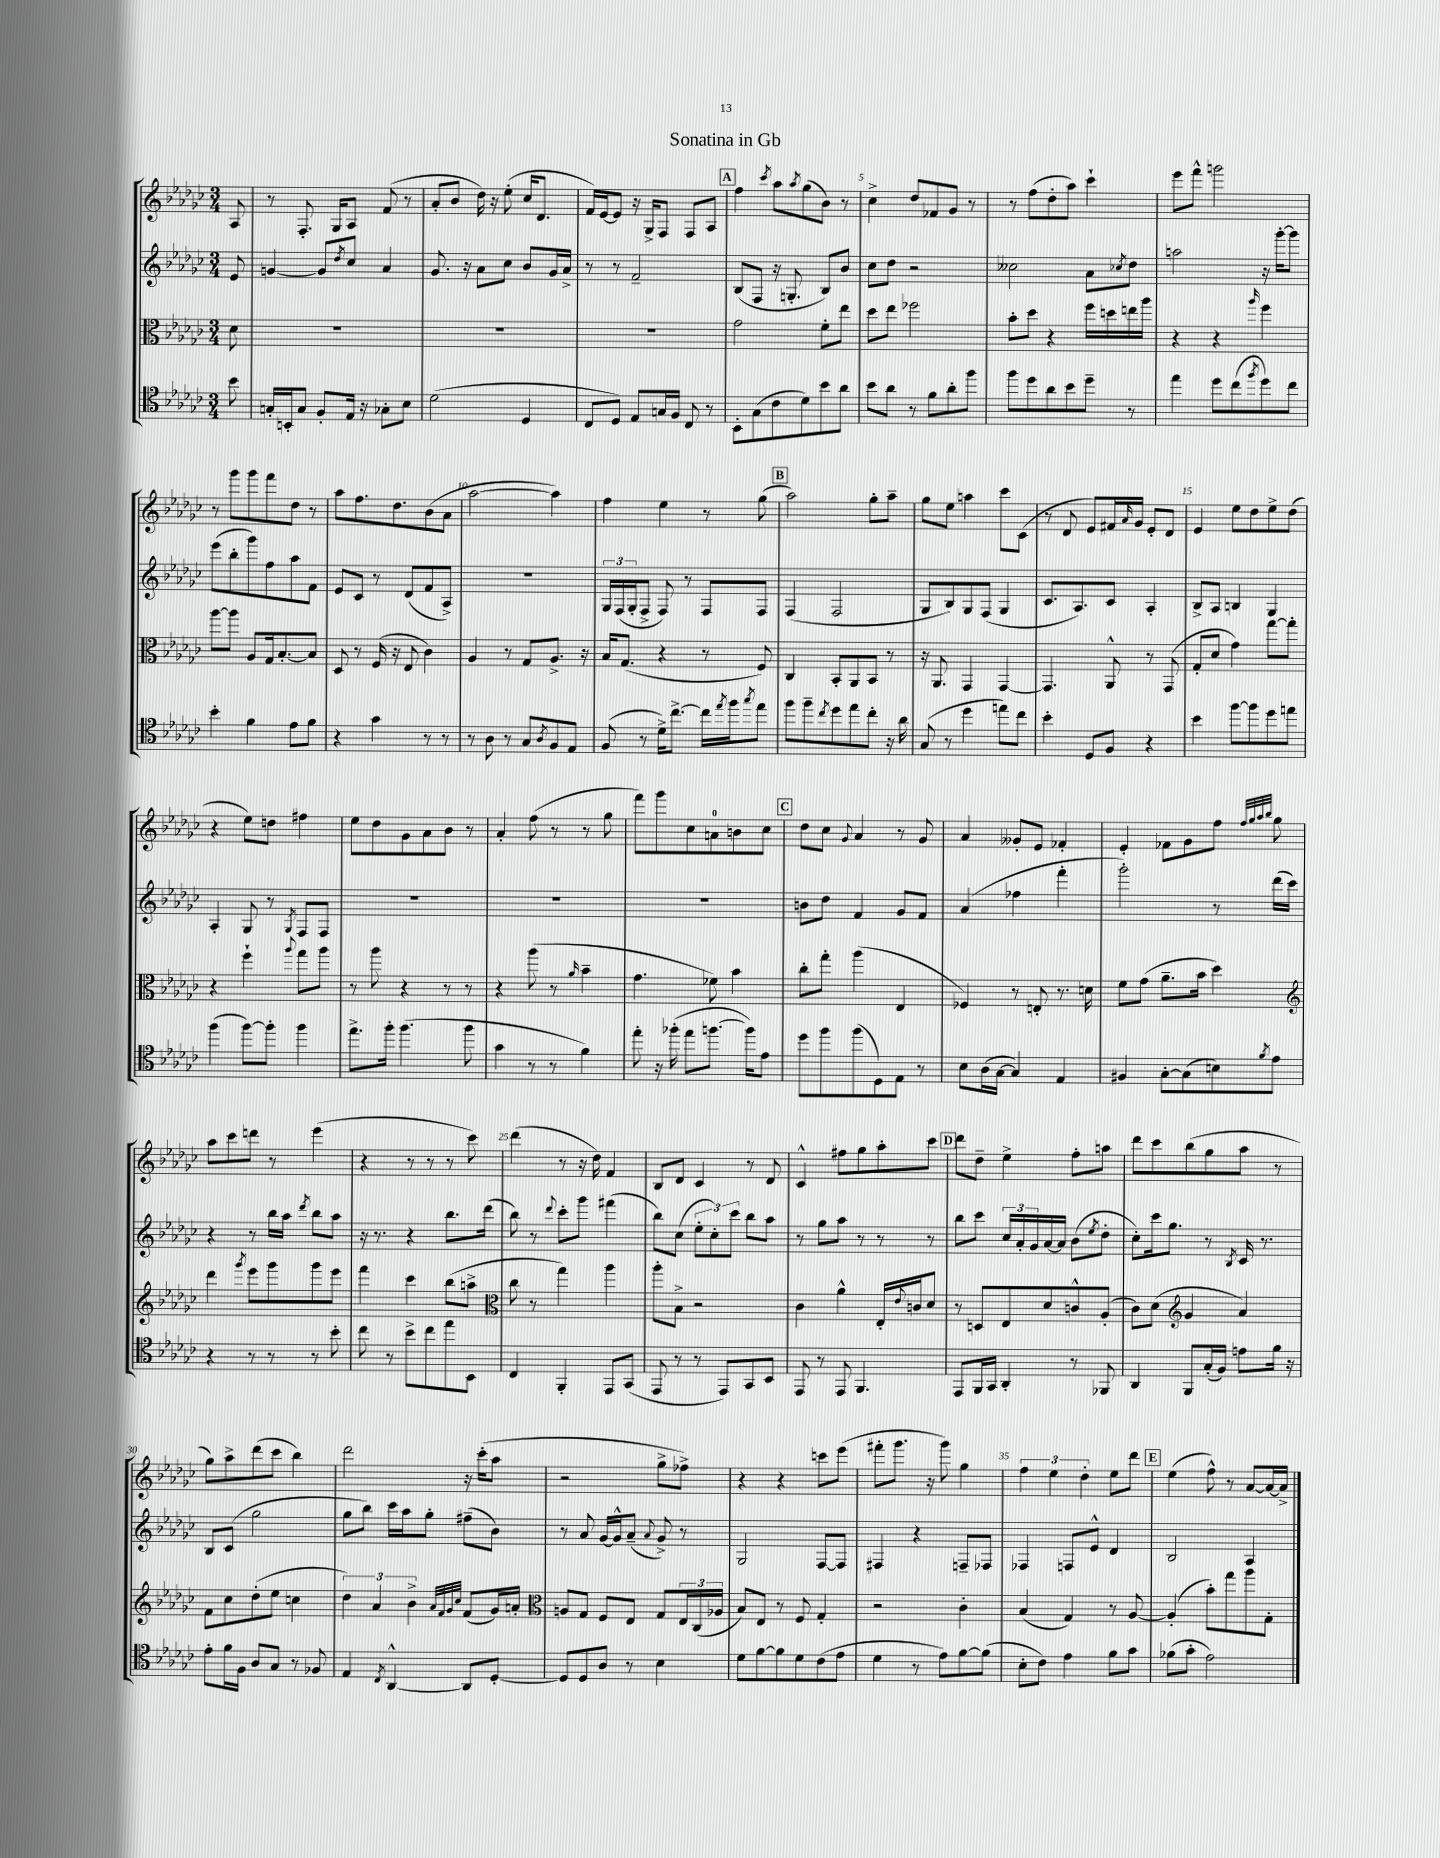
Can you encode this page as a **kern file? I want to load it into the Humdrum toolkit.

**kern	**kern	**kern	**kern
*part4	*part3	*part2	*part1
*staff4	*staff3	*staff2	*staff1
*clefC4	*clefC3	*clefG2	*clefG2
*k[b-e-a-d-g-c-]	*k[b-e-a-d-g-c-]	*k[b-e-a-d-g-c-]	*k[b-e-a-d-g-c-]
*M3/4	*M3/4	*M3/4	*M3/4
=	=	=	=
8b-\	8d-\	8e-/	8A-/
=1	=1	=1	=1
16Gn'/LL	2.r	[4gn/	8r
16BBn'/J	.	.	.
8G/J	.	.	8.F'/
8F'/L	.	8g/L]	.
.	.	.	16G-/KL
.	.	8qdd-/	.
16E-/Jk	.	8cc-/J	8A-/J
16r	.	.	.
8G-X'\L	.	4a-/	(8f/
8B-\J	.	.	8r
=2	=2	=2	=2
(2d-\	2.r	8.g-/	8a-'/L
.	.	.	8b-/J
.	.	16r	.
.	.	8a-\L	16dd-\)
.	.	.	16r
.	.	8cc-\J	(8ee-'\
4D-/	.	8b-/L	16cc-/KL
.	.	.	8.d-/J
.	.	16g-/L	.
.	.	16a-^/JJ	.
=3	=3	=3	=3
8C-/L	2.r	8r	16f/LL)
.	.	.	[16e-/J
8D-/J)	.	8r	8e-/J]
8E-/L	.	2f~/	16r
.	.	.	16G-^/KL
16Gn/L	.	.	8F/J
16F/JJ	.	.	.
8C-/	.	.	8F/L
8r	.	.	8A-/J
!!LO:REH:place=s1:t=A
=4	=4	=4	=4
8BB-'\L	2g-\	(8B-/L	4ff\
(8G-\	.	8F/J	.
.	.	.	8qccc-/
8c-\	.	16r	8aa-\L
.	.	8.Gn'/	.
.	.	.	8qaa-/
8d-\)	.	.	(8gg-\
8b-\	8f'\L	8B-/L)	8b-\J)
8a-\J	8ee-\J	8b-/J	8r
=5	=5	=5	=5
8b-\L	8dd-\L	8cc-\L	4cc-^\
8a-\J	8ee-\J	8dd-\J	.
8r	2ff-X\	2r	8dd-/L
8f\L	.	.	8f-X/
8a-'\	.	.	8g-/J
8ff\J	.	.	8r
=6	=6	=6	=6
8ff\L	8b-'\L	2cc--X\	8r
8dd-\	8dd-\J	.	(8ff\L
8a-\	4r	.	8dd-'\
8b-\	.	.	8aa-\J)
8dd-~\J	16ff\LL	8a-\L	4ccc-`\
.	16ddn\	.	.
.	.	8qcc-X/	.
8r	16een\	8dd-\J	.
.	16aa-\JJ	.	.
=7	=7	=7	=7
4ee-\	4r	2aan\	8eee-\L
.	.	.	8fff^^\J
8dd-\L	4r	.	2gggn\
(8cc-\	.	.	.
8qff/	16qqaa-/	.	.
8dd-\)	4ff\	16r	.
.	.	[16ggg-'\KL	.
8cc-\J	.	8ggg-\J]	.
!!LO:LB:g=z
=8	=8	=8	=8
4b-'\	[8aa-\L	(8eee-\L	8r
.	8aa-\J]	8bb-'\	8ggg-\L
4f\	8A-/L	8ggg-\)	8ggg-\
.	16G-/k	8ff\	8fff\
.	[8.B-'/	.	.
8e-\L	.	8aa-\	8dd-\J
8f\J	8B-/J]	8f\J	8r
=9	=9	=9	=9
4r	8D-/	8e-/L	8aa-\L
.	8r	8c-/J	8.ff\
4g-\	(16F/	8r	.
.	16r	.	8.dd-\
.	8E-/	(8d-/L	.
8r	4c-\)	8f/	(8b-\
8r	.	8A-^/J)	8a-\J
=10	=10	=10	=10
8r	4A-/	2.r	[2aa-\
8A-\	.	.	.
8r	8r	.	.
8G-/L	8G-/L	.	.
8qA-/	.	.	.
8F/	8.A-^/J	.	4aa-\])
8E-/J	.	.	.
.	16r	.	.
=11	=11	=11	=11
(8F/	16B-/KL	24G-/LL	4ff\
.	.	(24F/	.
.	(8.G-/J	.	.
.	.	24G-'/J	.
8r	.	8F^/J	.
16d-^\KL)	4r	8F/)	4ee-\
[8.cc-^\J	.	.	.
.	.	8r	.
16cc-\LL]	8r	8F/L	8r
8qee-/	.	.	.
16ff\J	.	.	.
8qgg-/	.	.	.
8ee-\J	8F/)	8F/J	(8gg-\
!!LO:REH:place=s1:t=B
=12	=12	=12	=12
8ff\L	4C-/	(4F/	2aa-\)
8ff~\	.	.	.
8qcc-/	.	.	.
8dd-\	8BB-'/L	2F/	.
8ee-\	8AA-/	.	.
8cc-'\J	8BB-/J	.	8gg-'\L
16r	8r	.	8aa-~\J
16a-\	.	.	.
=13	=13	=13	=13
(8G-/	16r	8G-/L	8gg-\L
.	8.AA-/	.	.
8r	.	8B-/)	8ee-\J
4dd-\	4GG-/	8G-/	4aan\
.	.	(8F/J	.
8een\L)	[4GG-/	4G-/	8ccc-\L
8cc-\J	.	.	(8c-\J
=14	=14	=14	=14
4b-'\	4.GG-/]	8.c-/L	8r
.	.	.	8d-/
.	.	8.A-/)	.
8D-/L	.	.	8e-/L)
8F/J	8AA-^^/	8c-/J	16f#X/L
.	.	.	16qqa-/
.	.	.	16g-/JJ
4r	8r	4A-'/	8e-'/L
.	(8GG-/	.	8d-/J
=15	=15	=15	=15
4b-\	8G-'/L	8B-^/L	4e-/
.	8d-/J	8A-/J	.
[8ff\L	4g-\)	4Bn/	8ee-\L
8ff\]	.	.	8dd-\
8dd-\	[8gg-\L	4G-/	8ee-^\
8een\J	8gg-'\J]	.	(8dd-\J
!!LO:LB:g=z
=16	=16	=16	=16
(4ff\	4r	4A-'/	4r
[8ff\L)	4ff`\	8G-/	8ee-\L)
8ff'\J]	.	8r	8ddn\J
.	8qqaa-/	8qG-/	.
4ff\	8gg-\L	8F/L	4ff#X\
.	8aa-\J	8F/J	.
=17	=17	=17	=17
8.ee-^\L	8r	2.r	8ee-\L
.	8aa-\	.	8dd-\
16ff'\Jk	.	.	.
(4.ff\	4r	.	8g-\
.	.	.	8a-\
.	8r	.	8b-\J
8ff\	8r	.	8r
=18	=18	=18	=18
4g-\	4r	2.r	4a-'/
8r	(8aa-\	.	(8ff\
8r	8r	.	8r
.	16qqa-/	.	.
4f\)	4b-~\	.	8r
.	.	.	8gg-\
=19	=19	=19	=19
8ee-'\	4.g-\	2.r	8fff\L)
16r	.	.	8ggg-\
(16ff-X'\	.	.	.
8ee-\L	.	.	8cc-\
[8.ffn\J	8f-X\)	.	8an\
.	4b-\	.	8bn\
16ff\KL])	.	.	.
8e-\J	.	.	8cc-\J
!!LO:REH:place=s1:t=C
=20	=20	=20	=20
8dd-\L	8cc-'\L	8bn\L	8dd-\L
8ff\	8gg-'\J	8dd-\J	8cc-\J
.	.	.	8qqg-/
(8ff\	(4aa-\	4f/	4a-/
8D-\)	.	.	.
8E-\J	4E-/	8g-/L	8r
8r	.	8f/J	8g-/
=21	=21	=21	=21
8B-\L	4F-X/)	(4a-/	4a-/
(16A-\L	.	.	.
[16G-\JJ	.	.	.
4G-/])	8r	4ff-X\	8g--X'/L
.	8En'/	.	8e-/J
4E-/	8.r	4fff'\	4f-X'/
.	16dn\	.	.
=22	=22	=22	=22
4F#X/	8f\L	2ggg-'\)	4e-'/
.	(8g-\J	.	.
[8G-'\L	8.a-~\L	.	8f-X\L
(8G-\]	.	.	8g-\
.	16b-\Jk	.	.
8Bn\)	4dd-\)	8r	8ff\J
.	.	.	32qqff/LLL
.	.	.	32qqgg-/
.	.	.	32qqaa-/
8qf/	.	.	32qqbb-/JJJ
8e-\J	.	(16ddd-\LL	8gg-\
.	.	16ccc-\JJ)	.
!!LO:LB:g=z
=23	=23	=23	=23
*	*clefG2	*	*
4r	4ddd-\	4r	8aa-\L
.	.	.	8ccc-\
.	8qggg-/	.	.
8r	8eee-\L	8r	8dddn\J
8r	8ggg-\	16bb-\LL	8r
.	.	16aa-\JJ	.
.	.	8qddd-/	.
8r	8ggg-\	8bb-\L	(4eee-\
8b-'\	8eee-\J	8aa-\J	.
=24	=24	=24	=24
8cc-\	4fff\	16r	4r
.	.	8.r	.
8r	.	.	.
8b-^\L	4ccc-\	4r	8r
8cc-\	.	.	8r
8ee-\	(8bb-\L	8.bb-\L	8r
8BB-\J	8aan^\J	.	8ccc-\)
.	.	(16ddd-\Jk	.
=25	=25	=25	=25
*	*clefC3	*	*
4C-/	8cc-\	8bb-\)	(4ddd-\
.	8r	8r	.
.	.	8qqddd-/	.
4FF'/	4gg-\)	8ccc-'\L	8r
.	.	8ggg-\J	16r
.	.	.	16dd-\)
8EE-/L	4aa-\	(4fff#X\	4f/
(8GG-/J	.	.	.
=26	=26	=26	=26
8EE-/	8aa-'\L	8bb-\L)	8B-/L
8r	8B-^\J	(8cc-\J	8d-/J
8r	2r	12ee-'\L	4c-/
.	.	12cc-'\)	.
8EE-/L)	.	.	.
.	.	12ccc-\J	.
8GG-/	.	8bb-\L	8r
8BB-/J	.	8aa-\J	8d-/
=27	=27	=27	=27
8EE-/	4c-\	8r	4c-^^/
8r	.	8gg-\L	.
8EE-/	4a-^^\	8aa-\J	8ff#X\L
4.FF/	.	8r	8gg-\
.	16E-'/LL	8r	8aa-'\
.	8qqe-/	.	.
.	16cn/J	.	.
.	8d-/J	8r	8ccc-\J
!!LO:REH:place=s1:t=D
=28	=28	=28	=28
8EE-/L	8r	8bb-\L	8ddd-\L
16FF/L	8Dn/L	8ccc-\J	8dd-~\J
16GG-/JJ	.	.	.
4AA-'/	8E-/	24cc-/LL	4ee-^\
.	.	24a-'/	.
.	.	24g-/	.
.	8d-/	[16a-/	.
.	.	16a-/JJ]	.
8r	8cn^^/	(8b-\L	8ff'\L
.	.	8qee-/	.
8FF-X/	(8A-'/J	8dd-'\J	8aan\J
=29	=29	=29	=29
4AA-/	8c-\L)	8cc-'\L)	8ddd-\L
.	(8d-\J	16ccc-\k	8ccc-\
.	.	8.gg-\J	.
*	*clefG2	*	*
8FF/L	4g-/	.	(8bb-\
(16G-'/L	.	8r	8gg-\
16F/JJ)	.	.	.
.	.	8qB-/	.
8en\L	4a-/)	16c-/	8aa-\J
.	.	8.r	.
16f\Jk	.	.	8r
16r	.	.	.
!!LO:LB:g=z
=30	=30	=30	=30
8e-'\L	8f\L	8B-/L	8gg-\L)
16f\L	8cc-\	(8c-/J	8aa-^\
16F\JJ	.	.	.
8A-/L	(8dd-'\	2gg-\	(8ddd-\
8G-/J	8ee-\J	.	8ccc-\J
8r	4ccn\	.	4bb-\)
8F-X/	.	.	.
=31	=31	=31	=31
4E-/	6dd-\)	8gg-\L	2ddd-\
.	.	8bb-\J)	.
.	6a-/	.	.
8qC-/	.	.	.
[4AA-^^/	.	16ccc-\LL	.
.	.	16aa-\J	.
.	6b-^\	.	.
.	.	8gg-'\J	.
.	32qqa-/LLL	.	.
.	32qqf/	.	.
.	32qqg-/	.	.
.	32qqcc-/JJJ	.	.
8AA-/L]	(8f/L	(8ff#X~\L	16r
.	.	.	(16ccc-'\KL
[8D-'/J	16g-/L)	8b-\J)	8aa-\J
.	16an'/JJ	.	.
=32	=32	=32	=32
*	*clefC3	*	*
8D-/L]	8An/L	8r	2r
8D-/	8G-/J	8a-/	.
8A-/J	8F/L	[16g-/LL	.
.	.	16g-^^/J]	.
8r	8E-/J	(8a-~/J	.
.	.	8qqa-/	.
4B-\	8G-/L	8g-^/)	8gg-^\L
.	24E-/L	8r	8ff-X^\J)
.	(24C-/	.	.
.	24A-X/JJ	.	.
=33	=33	=33	=33
8d-\L	8B-/L)	2G-/	4r
[8f\	8E-/J	.	.
8f\]	8r	.	4r
8d-\	8F/	.	.
(8c-\	4G-'/	[8F/L	8cccn\L
8e-\J	.	8F/J]	(8eee-\J
=34	=34	=34	=34
4d-\	2r	4F#X/	8fff#X'\L
.	.	.	8.ggg-\J
8r	.	4r	.
.	.	.	16r
8e-\L)	.	.	8ggg-\)
[8f\	4c-'\	8Fn~/L	4gg-\
(8f\J]	.	8F-X/J	.
=35	=35	=35	=35
8B-'\L	(4B-/	4F-X/	6ff\
8c-\J)	.	.	.
.	.	.	6ee-\
4e-\	4G-/)	8Fn/L	.
.	.	.	6dd-'\
.	.	8e-^^/J	.
8f\L	8r	4d-/	8ee-\L
8g-\J	[8A-/	.	8ddd-\J
!!LO:REH:place=s1:t=E
=36	=36	=36	=36
(8f-X\L	(4A-'/]	2B-/	(4ee-\
8g-'\J	.	.	.
2e-\)	8b-'\L)	.	8ff^^\)
.	8gg-\	.	8r
.	8aa-\	4A-/	[8a-/L
.	8G-'\J	.	16a-/L_
.	.	.	16a-^/JJ]
==	==	==	==
*-	*-	*-	*-
